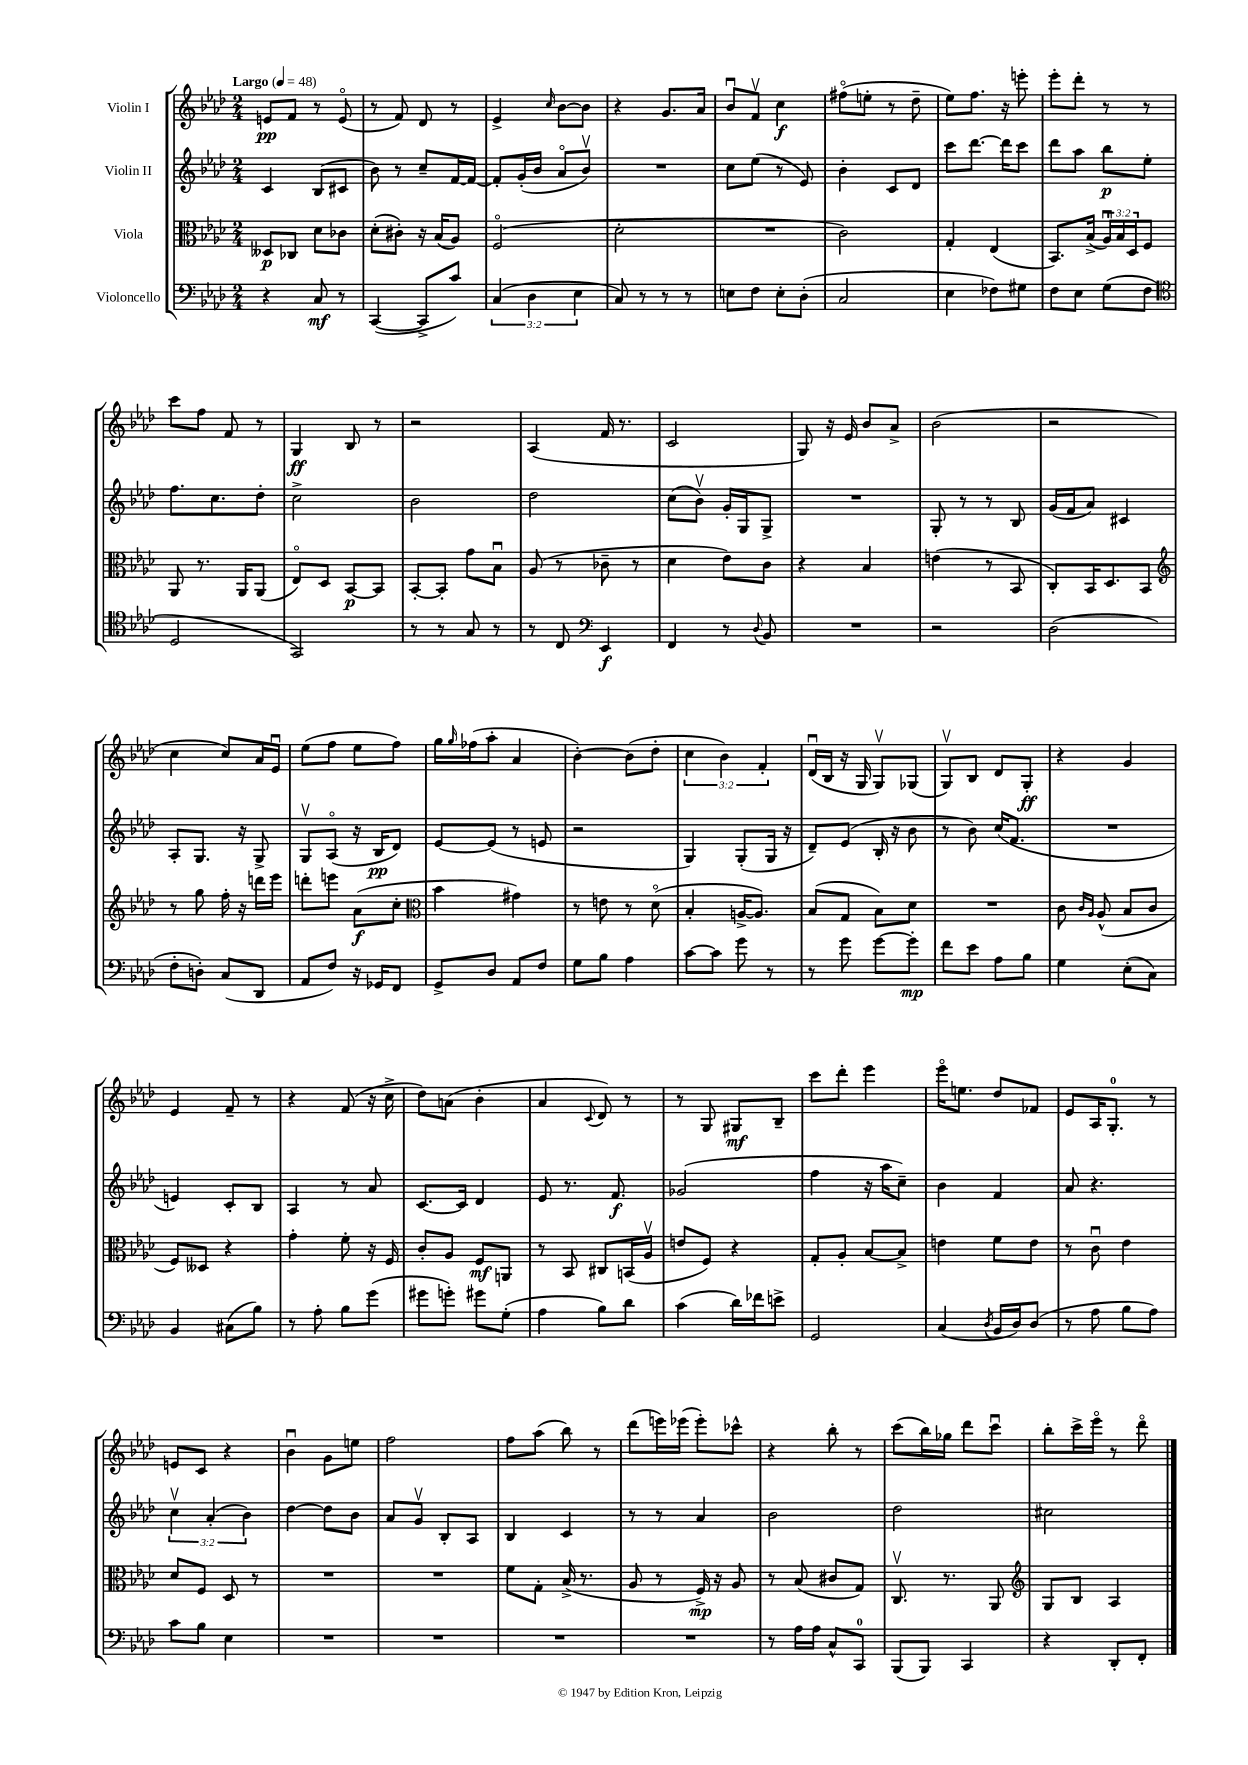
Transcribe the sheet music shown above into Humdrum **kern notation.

**kern	**kern	**kern	**kern
*staff4	*staff3	*staff2	*staff1
*clefF4	*clefC3	*clefG2	*clefG2
*k[b-e-a-d-]	*k[b-e-a-d-]	*k[b-e-a-d-]	*k[b-e-a-d-]
*M2/4	*M2/4	*M2/4	*M2/4
*MM48	*MM48	*MM48	*MM48
4r	8D--	4c	8e
.	8C-	.	8f
8C	8d-	(8B-	8r
8r	8c-	8c#	(8eo
=	=	=	=
([4CC	(8d-'	8b-)	8r
.	8c#')	8r	8f)
8CC^]	16r	8cc~	8d-
.	(16B-	.	.
8c)	8A-)	[16f	8r
.	.	16f_	.
=	=	=	=
(6C	(2Fo	8f']	4e-^
.	.	(16g'	.
6D-	.	.	.
.	.	16b-	.
.	.	.	16qqcc
.	.	8a-o	[8b-
6E-	.	.	.
.	.	8b-v)	8b-]
=	=	=	=
8C)	2d-'	2r	4r
8r	.	.	.
8r	.	.	8.g
8r	.	.	.
.	.	.	16a-
=	=	=	=
8E	2r	8cc	8b-u
8F	.	(8ee-	8fv
8E'	.	8r	4cc
(8D-'	.	8e-)	.
=	=	=	=
2C	2c)	4b-'	(8ff#o
.	.	.	8ee'
.	.	8c	8r
.	.	8d-	8dd-~
=	=	=	=
4E-	4G'	8ccc	8ee-)
.	.	[8.ddd-	8.ff
8F-)	(4E-	.	.
.	.	16ddd-]	16r
8G#	.	8ccc	8eee'
=	=	=	=
8F	8.BB-)	8ddd-	8eee-'
8E-	.	8aa-	8ddd-'
.	(16B-^	.	.
(8G	24A-u)	8bb-	8r
.	24B-	.	.
.	24D-	.	.
8F	8F	8ee-'	8r
=	=	=	=
*clefC4	*	*	*
2D-	8AA-	8.ff	8ccc
.	8.r	.	8ff
.	.	8.cc	.
.	.	.	8f
.	16AA-	.	.
.	(8AA-	8dd-'	8r
=	=	=	=
2GG)	8E-o)	2cc^	4G
.	8D-	.	.
.	[8BB-	.	8B-
.	8BB-]	.	8r
=	=	=	=
8r	[8BB-'	2b-	2r
8r	8BB-']	.	.
8G	8g	.	.
8r	8B-u	.	.
=	=	=	=
8r	(8A-	2dd-	(4A-
8C	8r	.	.
*clefF4	*	*	*
4EE-	8c-~	.	16f
.	.	.	8.r
.	8r	.	.
=	=	=	=
4FF	4d-	(8cc	2c
.	.	8b-v)	.
8r	8e-)	16g'	.
.	.	16G	.
8qqD-	.	.	.
8BB-	8c	8G^	.
=	=	=	=
2r	4r	2r	8G)
.	.	.	16r
.	.	.	16e-
.	4B-	.	8b-
.	.	.	8a-^
=	=	=	=
2r	(4e	8G'	(2b-
.	.	8r	.
.	8r	8r	.
.	8BB-	8B-	.
=	=	=	=
(2D-	8C')	(16g	2r
.	.	16f	.
.	16BB-	8a-)	.
.	8.D-	.	.
.	.	4c#	.
.	8BB-	.	.
=	=	=	=
*	*clefG2	*	*
8F'	8r	8A-'	4cc
8D')	8gg	8.G	.
(8C	16ff'	.	8cc)
.	16r	16r	.
8DD-	16ddd	8G^	16a-
.	16eee-	.	16e-u
=	=	=	=
8AA-	8ddd'	8Gv	(8ee-
8F)	8eee	(8A-o	8ff
16r	(8a-	16r	8ee-
16GG-	.	16B-	.
8FF	8cc'	8d-)	8ff)
=	=	=	=
*	*clefC3	*	*
8GG^	4b-	[8e-	16gg
.	.	.	16qqgg
.	.	.	(16ff-
8D-	.	(8e-]	8aa-'
8AA-	4g#)	8r	4a-
8F	.	8e	.
=	=	=	=
8G	8r	2r	[4b-')
8B-	8e	.	.
4A-	8r	.	(8b-]
.	(8d-o	.	8dd-'
=	=	=	=
[8c	4B-'	4G)	6cc
8c]	.	.	.
.	.	.	6b-)
8g	[16A^	(8G'	.
.	8.A])	.	.
.	.	.	6f'
8r	.	16G	.
.	.	16r	.
=	=	=	=
8r	(8B-	8d-~)	(16d-u
.	.	.	16B-
8g	8G	(8e-	16r
.	.	.	16G
[8g	8B-)	16B-'	8Gv)
.	.	16r	.
8g']	8d-	8b-	(8G-
=	=	=	=
8f	2r	8r	8Gv)
8e-	.	8b-)	8B-
8A-	.	(16cc	8d-
.	.	8.f	.
8B-	.	.	8G'
=	=	=	=
4G	8c	2r	4r
.	16qqc	.	.
.	16qqA-	.	.
.	(8A-^^	.	.
(8E-'	8B-	.	4g
8C)	8c	.	.
=	=	=	=
4BB-	8F)	4e)	4e-
.	8D--	.	.
(8C#	4r	8c'	8f~
8B-)	.	8B-	8r
=	=	=	=
8r	4g'	4A-	4r
8A-'	.	.	.
8B-	8f'	8r	(8f
(8g	16r	8a-	16r
.	16F	.	16cc^
=	=	=	=
8g#	8c'	[8.c	8dd-)
8g')	8A-	.	(8a
.	.	16c]	.
8g#	8F	4d-	4b-'
(8G'	8AA	.	.
=	=	=	=
4A-	8r	8e-	4a-
.	8BB-	8.r	.
.	.	.	8qqc
8B-)	8C#	.	8d-)
.	.	8.f	.
8d-	(16BB	.	8r
.	16A-v	.	.
=	=	=	=
(4c	8e	(2g-	8r
.	8F)	.	8G
16d-)	4r	.	8G#
16f-	.	.	.
8e^	.	.	8B-~
=	=	=	=
2GG	8G'	4ff	8ccc
.	8A-'	.	8ddd-'
.	[8B-	16r	4eee-
.	.	16aa-	.
.	8B-^]	8cc~)	.
=	=	=	=
(4C	4e	4b-	16eee-o
.	.	.	8.ee
8qD-	.	.	.
16BB-	8f	4f	8dd-
16D-)	.	.	.
(8D-	8e	.	8f-
=	=	=	=
8r	8r	8a-	8e-
8A-	8cu	4.r	16A-
.	.	.	8.G'
8B-	4e-	.	.
8A-)	.	.	8r
=	=	=	=
8c	8d-	6ccv	8e
8B-	8F	.	8c
.	.	(6a-'	.
4E-	8D-	.	4r
.	.	6b-)	.
.	8r	.	.
=	=	=	=
2r	2r	[4dd-	4b-u
.	.	8dd-]	8g
.	.	8b-	8ee
=	=	=	=
2r	2r	8a-	2ff
.	.	8gv	.
.	.	8B-'	.
.	.	8A-	.
=	=	=	=
2r	8f	4B-	8ff
.	8G'	.	(8aa-
.	(16B-^	4c	8bb-)
.	8.r	.	.
.	.	.	8r
=	=	=	=
2r	8A-	8r	(8ddd-
.	8r	8r	16eee)
.	.	.	(16eee-
.	16F^)	4a-	8eee-')
.	16r	.	.
.	8A-	.	8ccc-^^
=	=	=	=
8r	8r	2b-	4r
16A-	(8B-	.	.
16A-	.	.	.
8C^^	8c#	.	8bb-'
8CC	8G)	.	8r
=	=	=	=
(8BBB-	8.Cv	2dd-	(8ccc
8BBB-)	.	.	16bb-)
.	8.r	.	16gg-
4CC	.	.	8ddd-
.	8AA-	.	8cccu
=	=	=	=
*	*clefG2	*	*
4r	8G	2cc#	8bb-'
.	8B-	.	16ccc^
.	.	.	16eee-o
8DD-'	4A-	.	8r
8FF'	.	.	8ddd-o
==	==	==	==
*-	*-	*-	*-
